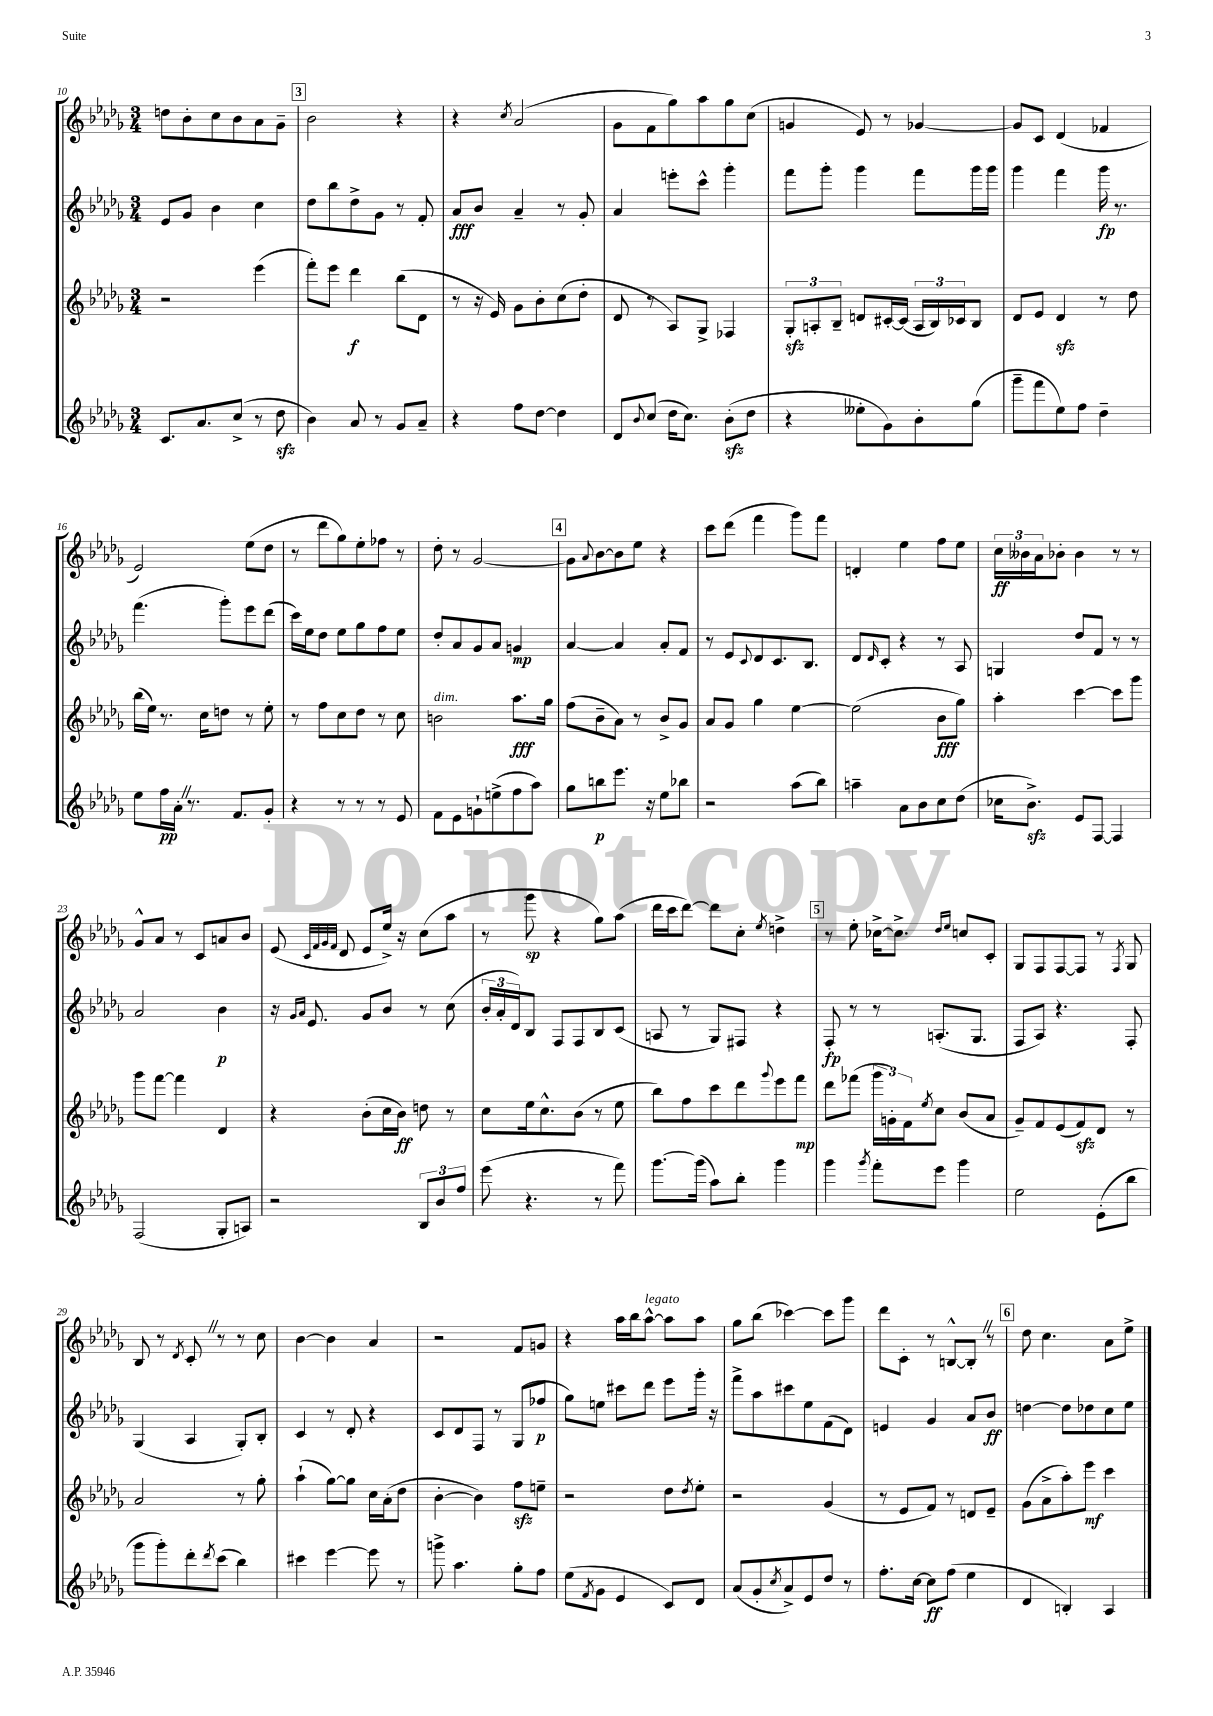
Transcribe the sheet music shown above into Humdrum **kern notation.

**kern	**kern	**kern	**kern
*staff4	*staff3	*staff2	*staff1
*clefG2	*clefG2	*clefG2	*clefG2
*k[b-e-a-d-g-]	*k[b-e-a-d-g-]	*k[b-e-a-d-g-]	*k[b-e-a-d-g-]
*M3/4	*M3/4	*M3/4	*M3/4
8.c	2r	8e-	8dd
.	.	8g-	8b-'
8.a-	.	.	.
.	.	4b-	8cc
(8cc^	.	.	8b-
8r	(4eee-	4cc	8a-
8dd-	.	.	8g-~
=	=	=	=
4b-)	8fff')	8dd-	2b-
.	8eee-	8bb-	.
8a-	4ddd-	8dd-^	.
8r	.	8g-	.
8g-	(8bb-	8r	4r
8a-~	8d-	8f'	.
=	=	=	=
4r	8r	8a-	4r
.	16r	8b-	.
.	16e-)	.	.
.	.	.	8qcc
8ff	8g-	4a-~	(2a-
[8dd-	8b-'	.	.
4dd-]	(8cc	8r	.
.	8dd-'	8g-'	.
=	=	=	=
8d-	8d-	4a-	8g-
8qqb-	.	.	.
(8cc	8r	.	8f
16dd-	8A-)	8eee'	8gg-)
8.cc)	.	.	.
.	8G-^	8ccc^^	8aa-
(8b-'	4F-	4ggg-'	8gg-
8dd-	.	.	(8cc
=	=	=	=
4r	12G-'	8fff	4g
.	12A'	.	.
.	.	8ggg-'	.
.	12B-~	.	.
8ee--'	8d	4ggg-	8e-)
8g-)	[16c#'	.	8r
.	(16c#]	.	.
8b-'	24A	8fff	[4g-
.	24B-)	.	.
.	24c-	.	.
(8gg-	8B-	16ggg-	.
.	.	16ggg-	.
=	=	=	=
8ggg-~	8d-	4ggg-	8g-]
8fff	8e-	.	8c
8ee-)	4d-	4fff	(4d-
8ff	.	.	.
4dd-~	8r	16ggg-	4f-
.	.	8.r	.
.	8dd-	.	.
=	=	=	=
8ee-	(16bb-	(4.fff	2e-)
.	16ee-)	.	.
16ff	8.r	.	.
16a-'	.	.	.
8.r	.	.	.
.	16cc	.	.
.	8dd	8ggg-')	.
8.f	.	.	.
.	8r	8eee-	(8ee-
8g-'	8ee-'	(8ddd-	8dd-
=	=	=	=
4r	8r	16ccc)	8r
.	.	16ee-	.
.	8ff	8dd-	8ddd-
8r	8cc	8ee-	8gg-)
8r	8dd-	8gg-	8ee-'
8r	8r	8ff	8ff-
8e-	8cc	8ee-	8r
=	=	=	=
8f	2b	8dd-'	8dd-'
8e-	.	8a-	8r
8g`	.	8g-	[2g-
(8ee^	.	8a-	.
8ff	8.aa-	4g	.
8aa-)	.	.	.
.	16gg-	.	.
=	=	=	=
8gg-	(8ff	[4a-	8g-]
.	.	.	8qqa-
8bb	8b-~	.	[8b-
8.eee-	8a-)	4a-]	8b-]
.	8r	.	8ee-
16r	.	.	.
8ee-	8b-^	8a-'	4r
8bb-	8g-	8f	.
=	=	=	=
2r	8a-	8r	8ccc
.	8g-	8e-	(8ddd-
.	.	8qqc	.
.	4gg-	8d-	4fff
.	.	8.c	.
(8aa-	[4ee-	.	8ggg-)
.	.	8.B-	.
8bb-)	.	.	8fff
=	=	=	=
4aa~	(2ee-]	8d-	4d'
.	.	16qqd-	.
.	.	8c'	.
8a-	.	4r	4ee-
8b-	.	.	.
8cc	8b-	8r	8ff
(8dd-	8gg-)	8A-	8ee-
=	=	=	=
16cc-	4aa-'	4G	24cc
.	.	.	24b--
8.b-^)	.	.	.
.	.	.	24a-
.	.	.	8b-'
8e-	[4ccc	8dd-	4b-
[8F	.	8f	.
4F]	8ccc]	8r	8r
.	8ggg-	8r	8r
=	=	=	=
(2F	8ggg-	2a-	8g-^^
.	[8fff	.	8a-
.	4fff]	.	8r
.	.	.	8c
8G-'	4d-	4b-	8a
8A)	.	.	8b-
=	=	=	=
2r	4r	16r	(8e-
.	.	16qqg-	.
.	.	16qqa-	.
.	.	8.e-	.
.	.	.	32qqc
.	.	.	32qqf
.	.	.	32qqg-
.	.	.	32qqf
.	.	.	8d-
.	(8b-'	8g-	8e-
.	16cc	8b-	16ee-^)
.	16b-)	.	16r
12B-	8dd	8r	(8cc
12b-	.	.	.
.	8r	(8cc	8aa-
12ff	.	.	.
=	=	=	=
(8eee-	8cc	24b-'	8r
.	.	24a-'	.
.	.	24d-)	.
4.r	16ee-	8B-	8ggg-
.	8.cc^^	.	.
.	.	8F	4r
.	(8b-	8F	.
8r	8r	8B-	8gg-)
8fff)	8ee-	(8c	(8aa-
=	=	=	=
[8.ggg-	8bb-)	8A	16ddd-
.	.	.	16ccc
.	8ff	8r	[8ddd-)
(16ggg-]	.	.	.
8aa-)	8ccc	8G-)	8ddd-]
8bb-'	8ddd-	8F#	8cc'
.	8qqggg-	.	8qee-
4ggg-	8eee-	4r	4dd^
.	8fff	.	.
=	=	=	=
4ggg-	8ddd-	8F'	8r
.	(8fff-	8r	8ee-'
8qggg-	.	.	.
8fff'	24ggg-	8r	[16cc-^
.	24g')	.	.
.	.	.	8.cc-^]
.	24f	.	.
.	8qee-	.	.
8eee-	8cc	(8.A'	.
.	.	.	16qqdd-
.	.	.	16qqee-
4ggg-	(8b-	.	8cc
.	.	8.G-	.
.	8a-	.	8c'
=	=	=	=
2ee-	8g-~)	8F	8G-
.	8f	8A-)	8F
.	(8e-	4.r	[8F
.	8f)	.	8F]
(8e-'	8d-	.	8r
.	.	.	8qF
8bb-	8r	8F'	8G-
=	=	=	=
8ggg-	2a-	(4G-	8B-
8ggg-')	.	.	8r
.	.	.	8qd-
8ddd-'	.	4A-	8c'
8qddd-	.	.	.
(8ccc	.	.	8r
4bb-)	8r	8G-')	8r
.	8gg-'	8B-'	8cc
=	=	=	=
4ccc#	(4aa-`	4c	[4b-
[4eee-	[8gg-)	8r	4b-]
.	8gg-]	8d-'	.
8eee-]	16cc	4r	4a-
.	(16a-'	.	.
8r	8dd-	.	.
=	=	=	=
8ggg^	[4b-'	8c	2r
4.aa-	.	8d-	.
.	4b-])	8F	.
.	.	8r	.
8gg-'	8ff	(8G-	8f
8ff	8ee~	8ff-	8g
=	=	=	=
(8ee-	2r	8gg-)	4r
8qf	.	.	.
8g-	.	8ee	.
4e-	.	8ccc#	16aa-
.	.	.	16bb-
.	.	8ddd-	[8aa-^^
8c)	8dd-	8eee-	8aa-]
.	8qdd-	.	.
8d-	8ee-'	16ggg-'	8aa-
.	.	16r	.
=	=	=	=
(8a-	2r	8fff^	8gg-
8g-'	.	8aa-	(8bb-
8qcc	.	.	.
8a-^)	.	8ccc#	[4ccc-)
8e-	.	8ee-	.
8dd-	(4g-	(8f	8ccc-]
8r	.	8d-)	8ggg-
=	=	=	=
8.ff'	8r	4e	8ddd-
.	8e-	.	8c'
[16cc	.	.	.
8cc]	8f)	4g-	8r
(8ff	8r	.	[8B^^
4ee-	8d	8a-	8B']
.	8e-~	8b-	8r
=	=	=	=
4d-	(8g-	[4dd	8dd-
.	8a-^	.	4.cc
4B')	8aa-')	8dd]	.
.	8eee-	8dd-	.
4A-	4ccc	8cc	8a-
.	.	8ee-	8ee-^
==	==	==	==
*-	*-	*-	*-
